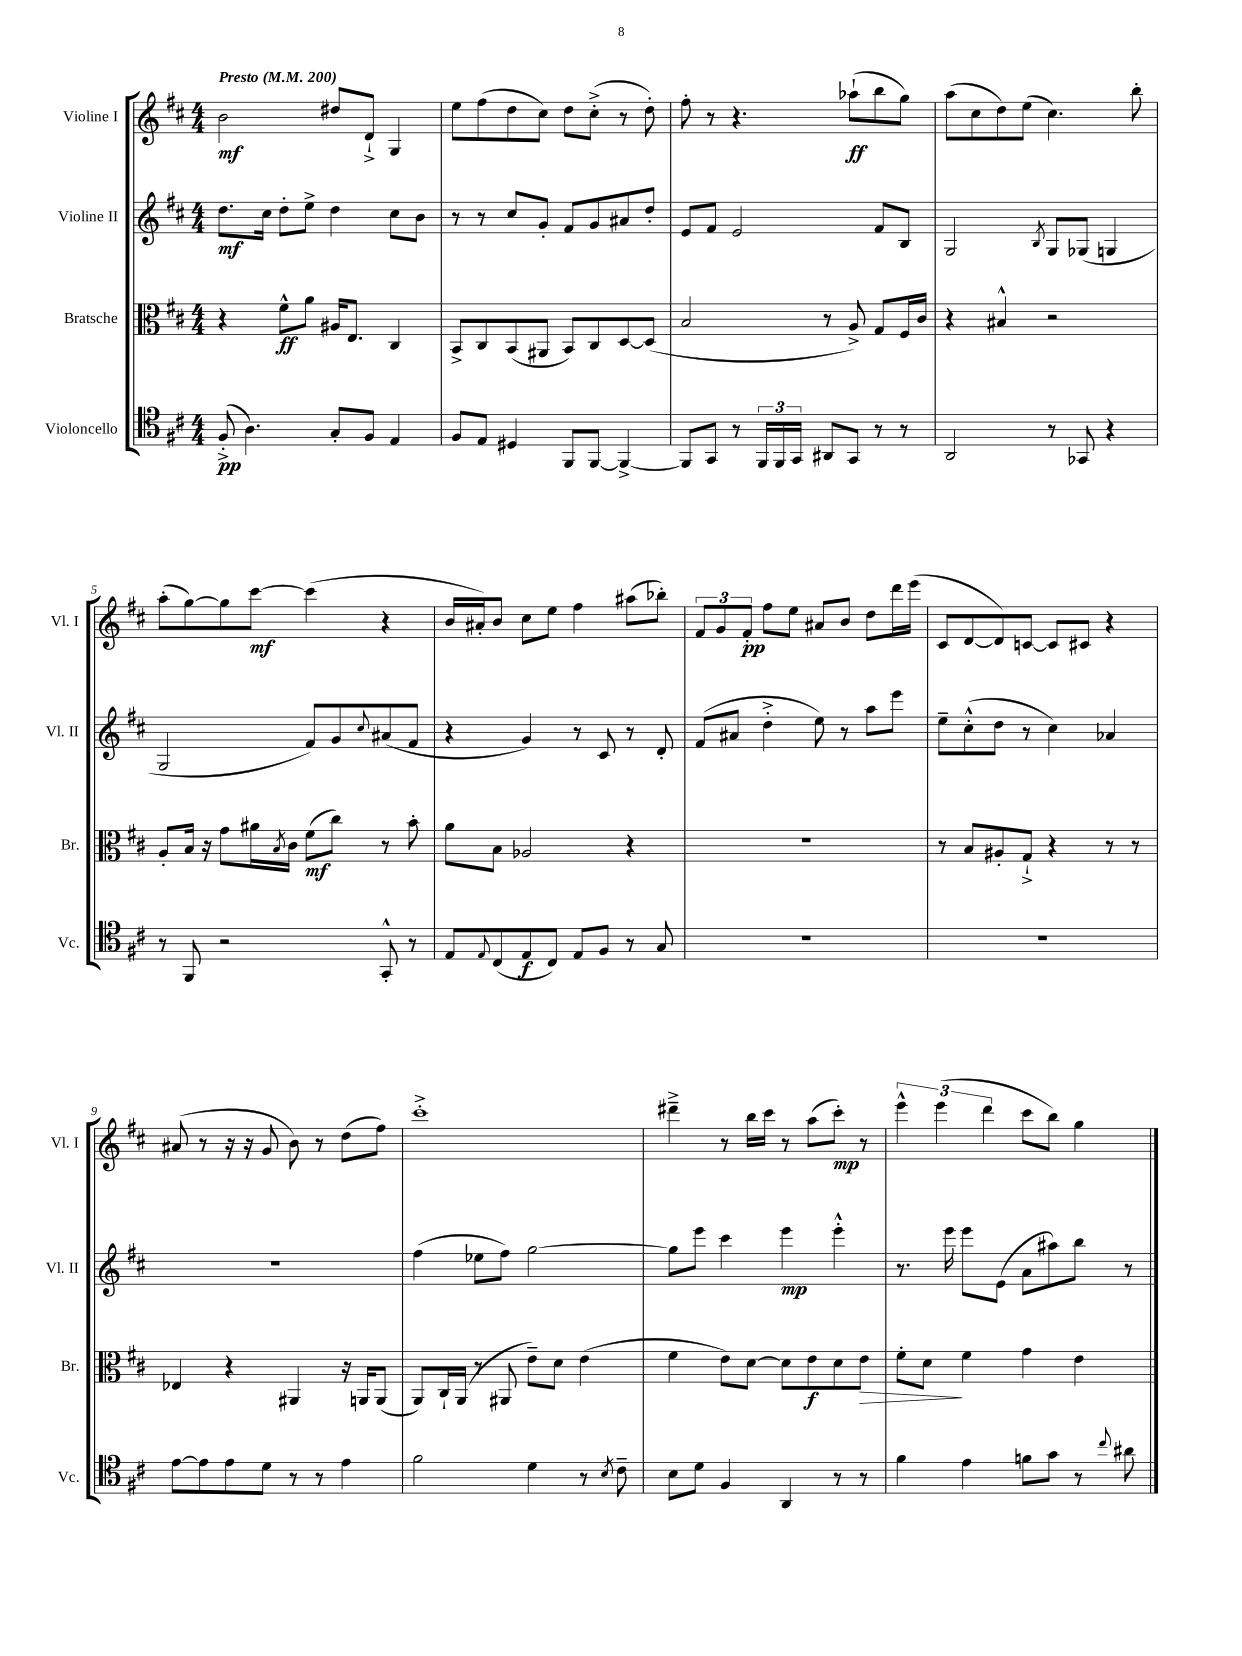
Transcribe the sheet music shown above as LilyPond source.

<<
\new StaffGroup <<
\new Staff = "s0" \with { instrumentName = "Violine I" shortInstrumentName = "Vl. I" } {
    \clef treble \key d \major \numericTimeSignature \time 4/4 \tempo "Presto" 4 = 200
    b'2\mf dis''8 d'8-!-> g4 |
    e''8 fis''8( d''8 cis''8) d''8 cis''8-.->( r8 d''8-.) |
    fis''8-. r8 r4. aes''8-!\ff( b''8 g''8) |
    a''8( cis''8 d''8) e''8( cis''4.) b''8-. |
    a''8-.( g''8~) g''8 cis'''8~\mf cis'''4( r4 |
    b'16 ais'16-.) b'8 cis''8 e''8 fis''4 ais''8( bes''8-.) |
    \tuplet 3/2 { fis'8 g'8 fis'8-.\pp } fis''8 e''8 ais'8 b'8 d''8 d'''16 e'''16( |
    cis'8 d'8~ d'8) c'8~ c'8 cis'8 r4 |
    ais'8( r8 r16 r16 g'8 b'8) r8 d''8( fis''8) |
    cis'''1-.-> |
    dis'''4---> r8 b''16 cis'''16 r8 a''8( cis'''8-.\mp) r8 |
    \tuplet 3/2 { e'''4-^ e'''4( d'''4 } cis'''8 b''8) g''4 \bar "|." |
}
\new Staff = "s1" \with { instrumentName = "Violine II" shortInstrumentName = "Vl. II" } {
    \clef treble \key d \major \numericTimeSignature \time 4/4
    d''8.\mf cis''16 d''8-. e''8-> d''4 cis''8 b'8 |
    r8 r8 cis''8 g'8-. fis'8 g'8 ais'8 d''8-. |
    e'8 fis'8 e'2 fis'8 b8 |
    g2 \acciaccatura { b8 } g8 ges8( g4 |
    g2 fis'8) g'8 \appoggiatura { cis''8 } ais'8( fis'8 |
    r4 g'4) r8 cis'8 r8 d'8-. |
    fis'8( ais'8 d''4-.-> e''8) r8 a''8 e'''8 |
    e''8-- cis''8-.-^( d''8 r8 cis''4) aes'4 |
    R1 |
    fis''4( ees''8 fis''8) g''2~ |
    g''8 e'''8 cis'''4 e'''4\mp e'''4-.-^ |
    r8. e'''16 e'''8 e'8( a'8 ais''8) b''8 r8 \bar "|." |
}
\new Staff = "s2" \with { instrumentName = "Bratsche" shortInstrumentName = "Br." } {
    \clef alto \key d \major \numericTimeSignature \time 4/4
    r4 fis'8-^\ff a'8 ais16 e8. cis4 |
    b,8-> cis8 b,8( ais,8 b,8) cis8 d8~ d8( |
    b2 r8 a8->) g8 fis16 cis'16 |
    r4 bis4-^ r2 |
    a8-. b16 r16 g'8 ais'16 \acciaccatura { b8 } cis'16 fis'8\mf( cis''8) r8 b'8-. |
    a'8 b8 aes2 r4 |
    R1 |
    r8 b8 ais8-. g8-!-> r4 r8 r8 |
    ees4 r4 ais,4 r16 a,16 a,8( |
    a,8) cis16-! a,16( r8 ais,8 e'8--) d'8 e'4( |
    fis'4 e'8) d'8~ d'8 e'8\f d'8 e'8\> |
    fis'8-. d'8\! fis'4 g'4 e'4 \bar "|." |
}
\new Staff = "s3" \with { instrumentName = "Violoncello" shortInstrumentName = "Vc." } {
    \clef tenor \key d \major \numericTimeSignature \time 4/4
    fis8-.->\pp( a4.) g8-. fis8 e4 |
    fis8 e8 dis4 fis,8 fis,8~ fis,4~-> |
    fis,8 g,8 r8 \tuplet 3/2 { fis,16 fis,16 g,16 } ais,8 g,8 r8 r8 |
    a,2 r8 ges,8 r4 |
    r8 fis,8 r2 g,8-.-^ r8 |
    e8 \appoggiatura { e8 } cis8( e8\f cis8) e8 fis8 r8 g8 |
    R1 |
    R1 |
    e'8~ e'8 e'8 d'8 r8 r8 e'4 |
    fis'2 d'4 r8 \acciaccatura { b8 } cis'8-- |
    b8 d'8 fis4 a,4 r8 r8 |
    fis'4 e'4 f'8 g'8 r8 \appoggiatura { cis''8 } ais'8 \bar "|." |
}
>>
>>
